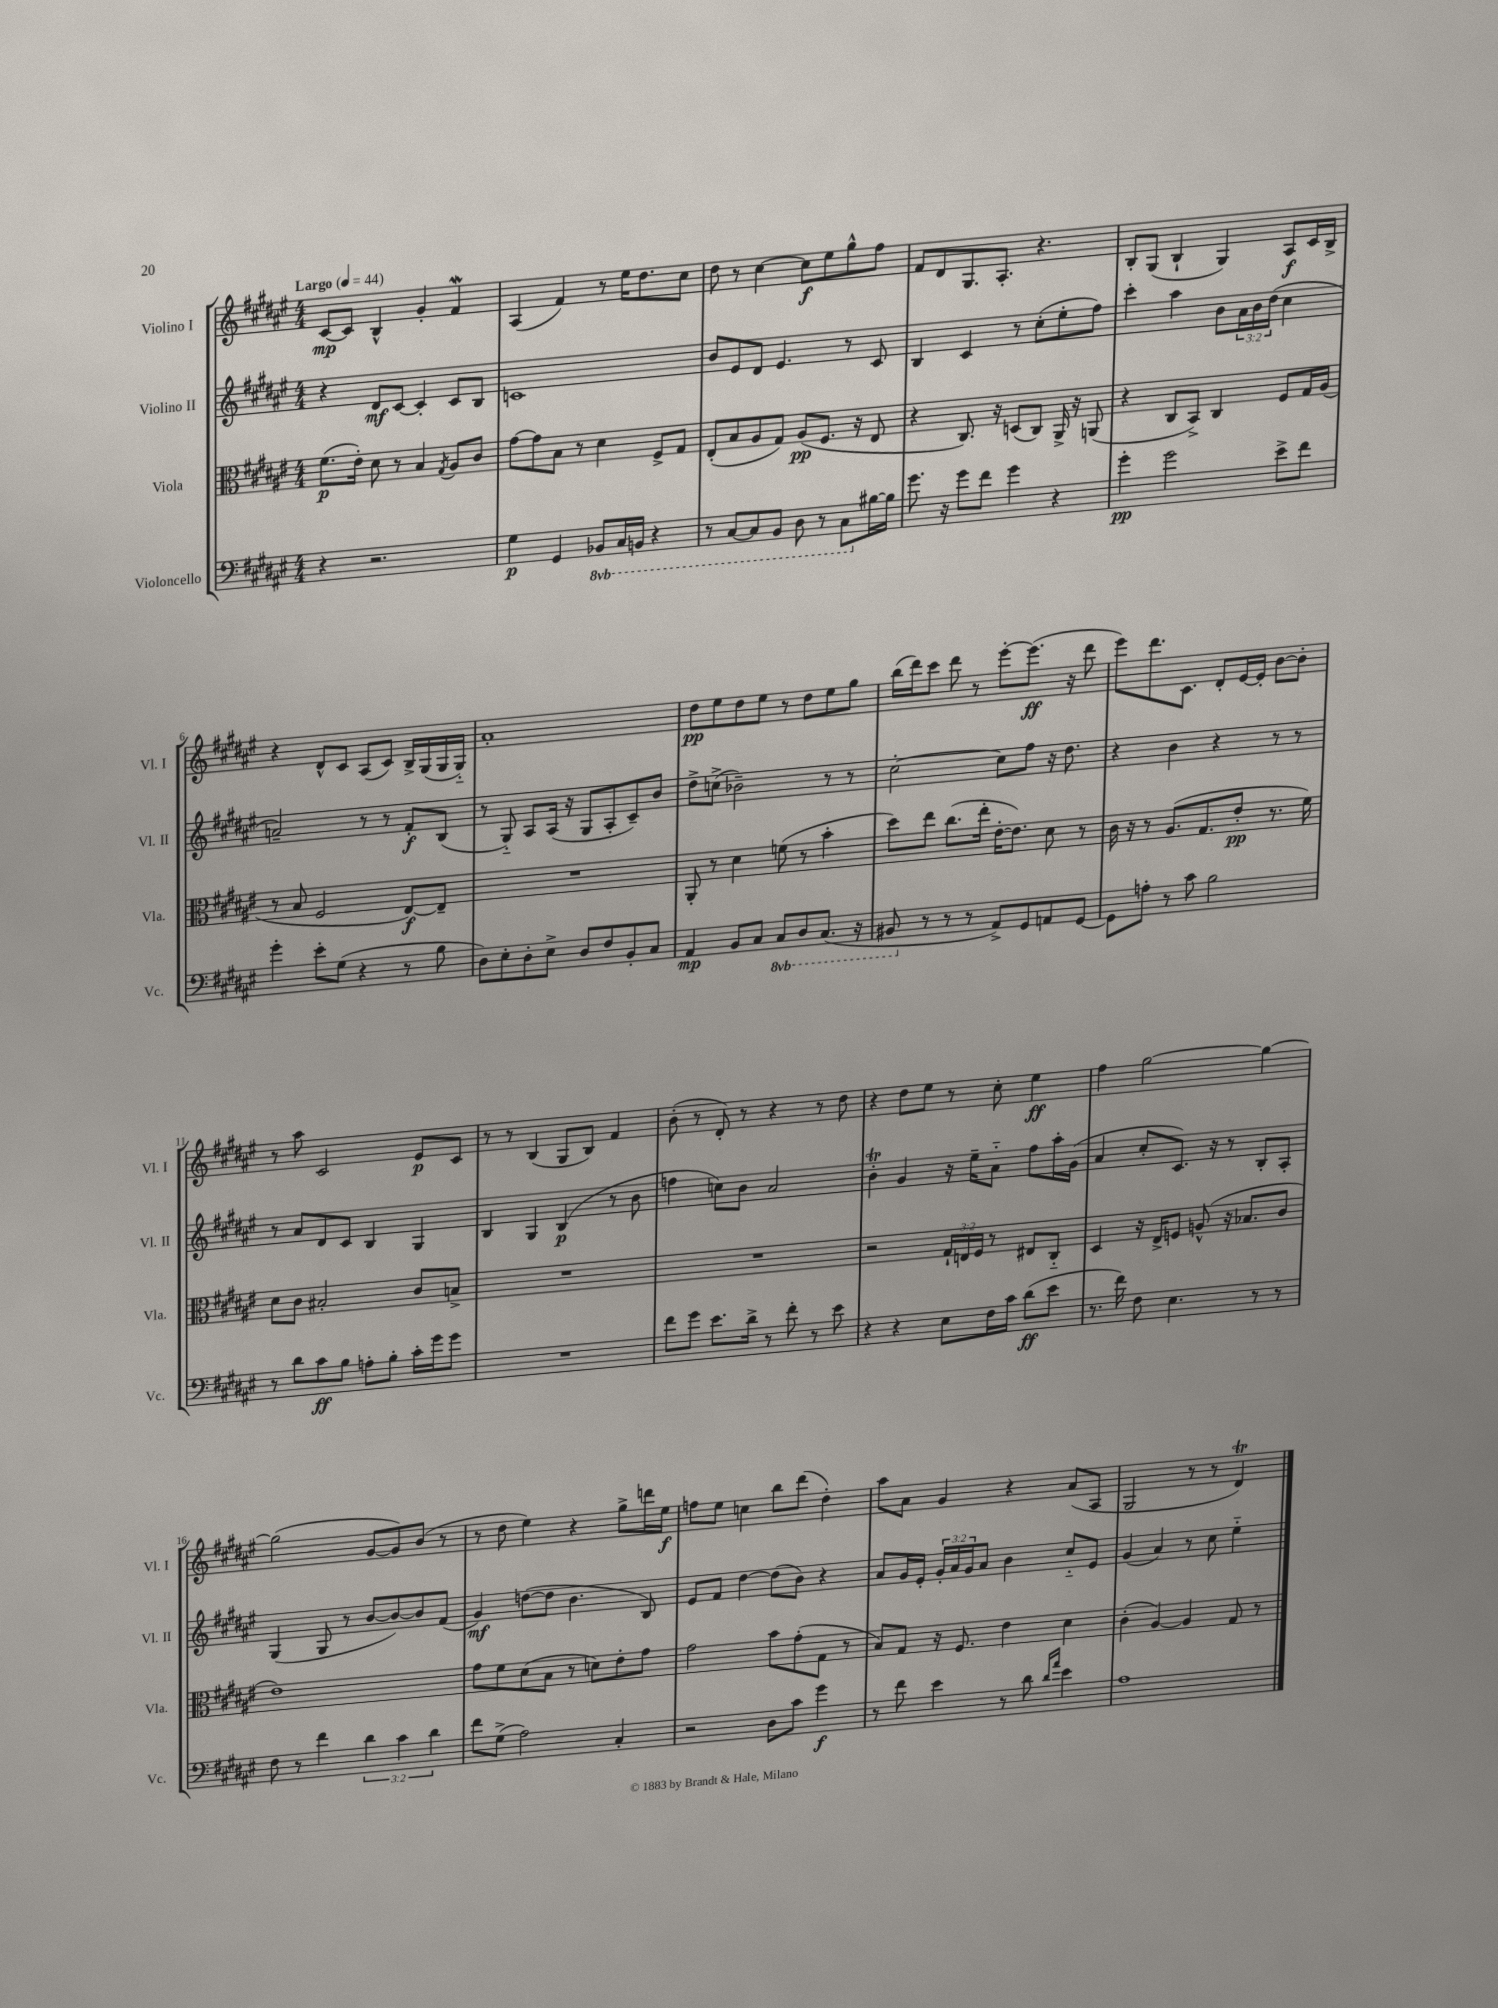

**kern	**dynam	**kern	**dynam	**kern	**dynam	**kern	**dynam
*part4	*part4	*part3	*part3	*part2	*part2	*part1	*part1
*staff4	*staff4	*staff3	*staff3	*staff2	*staff2	*staff1	*staff1
*I"Violoncello	*	*I"Viola	*	*I"Violino II	*	*I"Violino I	*
*I'Vc.	*	*I'Vla.	*	*I'Vl. II	*	*I'Vl. I	*
*clefF4	*	*clefC3	*	*clefG2	*	*clefG2	*
*k[f#c#g#d#a#e#]	*	*k[f#c#g#d#a#e#]	*	*k[f#c#g#d#a#e#]	*	*k[f#c#g#d#a#e#]	*
*M4/4	*	*M4/4	*	*M4/4	*	*M4/4	*
*MM44	*	*MM44	*	*MM44	*	*MM44	*
=1	=1	=1	=1	=1	=1	=1	=1
!	!	!	!	!	!	!LO:TX:a:B:t=Largo	!
4r	.	(8.f#\L	p	4r	.	[8c#/L	mp
.	.	.	.	.	.	8c#/J]	.
.	.	16e#'\Jk)	.	.	.	.	.
2.r	.	8d#\	.	8d#/L	mf	4B^^/	.
.	.	8r	.	[8c#/J	.	.	.
.	.	4B/	.	4c#'/]	.	4g#'/	.
.	.	8qG#/	.	.	.	.	.
.	.	8A#/L	.	8c#/L	.	4f#w/	.
.	.	8c#/J	.	8B/J	.	.	.
=2	=2	=2	=2	=2	=2	=2	=2
4G#\	p	[8g#\L	.	1cn	.	(4A#/	.
.	.	8g#\]	.	.	.	.	.
4GG#/	.	8B\J	.	.	.	4f#/)	.
.	.	8r	.	.	.	.	.
*8ba	*	*	*	*	*	*	*
8BBB-X/L	.	4d#\	.	.	.	8r	.
16CC#/L	.	.	.	.	.	16ee#\KL	.
16BBBn/JJ	.	.	.	.	.	8.dd#\	.
4r	.	8F#^/L	.	.	.	.	.
.	.	8G#/J	.	.	.	8cc#\J	.
=3	=3	=3	=3	=3	=3	=3	=3
8r	.	(8E#'/L	.	8b/L	.	8dd#\	.
[8CC#/L	.	8B/	.	8e#/	.	8r	.
8CC#/]	.	8A#/	.	8d#/J	.	[4cc#\	.
8BBB/J	.	8G#/J)	.	4.e#/	.	.	.
8DD#\	.	(8A#/L	pp	.	.	8cc#\L]	f
8r	.	8.F#/J	.	.	.	8ee#\	.
8CC#\L	.	.	.	8r	.	8gg#^^\	.
.	.	16r	.	.	.	.	.
*X8ba	*	*	*	*	*	*	*
[16B#X\L	.	8E#/	.	8c#/	.	8ff#\J	.
16B#\JJ]	.	.	.	.	.	.	.
=4	=4	=4	=4	=4	=4	=4	=4
8.g#\	.	4r	.	4B/	.	8f#/L	.
.	.	.	.	.	.	8d#/	.
16r	.	.	.	.	.	.	.
8g#\L	.	8.C#/)	.	4c#/	.	8.G#/	.
8f#\J	.	.	.	.	.	.	.
.	.	16r	.	.	.	8.A#'/J	.
4g#\	.	(8Dn/L	.	8r	.	.	.
.	.	8C#/J)	.	(8cc#'\L	.	4.r	.
4r	.	16AA#^/	.	8ee#'\	.	.	.
.	.	16r	.	.	.	.	.
.	.	(8AAn/	.	8ff#\J)	.	.	.
=5	=5	=5	=5	=5	=5	=5	=5
4g#'\	pp	4r	.	4ccc#'\	.	8B'/L	.
.	.	.	.	.	.	(8G#/J	.
2g#\	.	8C#/L	.	4aa#\	.	4B`/	.
.	.	8BB^/J)	.	.	.	.	.
.	.	4C#/	.	8b\L	.	4G#/)	.
.	.	.	.	24a#\L	.	.	.
.	.	.	.	24b\	.	.	.
.	.	.	.	(24dd#\JJ	.	.	.
8e#^\L	.	8F#/L	.	4cc#\	.	8A#/L	f
8f#\J	.	16G#/L	.	.	.	16c#/L	.
.	.	(16A#/JJ	.	.	.	16B^/JJ	.
!!LO:LB:g=z
=6	=6	=6	=6	=6	=6	=6	=6
4g#'\	.	8r	.	2an~/)	.	4r	.
.	.	8B/	.	.	.	.	.
8e#'\L	.	2F#/	.	.	.	8d#^^/L	.
(8G#\J	.	.	.	.	.	8c#/J	.
4r	.	.	.	8r	.	(8A#/L	.
.	.	.	.	8r	.	8c#/J)	.
8r	.	[8E#/L)	f	8f#'/L	f	16B^/LL	.
.	.	.	.	.	.	(16G#/	.
8B\	.	8E#~/J]	.	(8B/J	.	16G#/	.
.	.	.	.	.	.	16G#/JJ)	.
=7	=7	=7	=7	=7	=7	=7	=7
8D#\L)	.	1r	.	8r	.	1a#'	.
8E#'\	.	.	.	8G#/)	.	.	.
8D#'\	.	.	.	8A#/L	.	.	.
8E#^\J	.	.	.	(16A#/Jk	.	.	.
.	.	.	.	16r	.	.	.
8D#/L	.	.	.	8G#/L	.	.	.
8F#/	.	.	.	8A#'/	.	.	.
8BB'/	.	.	.	8c#~/)	.	.	.
8C#/J	.	.	.	8b/J	.	.	.
=8	=8	=8	=8	=8	=8	=8	=8
4AA#/	mp	8AA#'/	.	8dd#^\L	.	8dd#\L	pp
.	.	8r	.	(8ccn^\J	.	8ee#\	.
8BB/L	.	4d#\	.	2b-X~\)	.	8dd#\	.
8C#/J	.	.	.	.	.	8ee#\J	.
*8ba	*	*	*	*	*	*	*
8CC#/L	.	(8fn\	.	.	.	8r	.
8DD#/	.	8r	.	.	.	8dd#\L	.
(8.CC#/J	.	4b'\	.	8r	.	8ee#\	.
.	.	.	.	8r	.	8gg#\J	.
16r	.	.	.	.	.	.	.
=9	=9	=9	=9	=9	=9	=9	=9
8BBB#X/	.	8dd#\L)	.	[2cc#'\	.	(16bb\LL	.
.	.	.	.	.	.	16ddd#\J)	.
*X8ba	*	*	*	*	*	*	*
8r	.	8ee#\J	.	.	.	8ccc#\J	.
8r	.	(8.cc#\L	.	.	.	8ddd#\	.
8r	.	.	.	.	.	8r	.
.	.	16ee#'\Jk	.	.	.	.	.
8AA#^/L)	.	[16e#'\KL	.	8cc#\L]	.	[8eee#'\L	.
.	.	8.e#\J])	.	.	.	.	.
8GG#/	.	.	.	8ff#\J	.	(8.eee#\J]	ff
8AAn/	.	8d#\	.	16r	.	.	.
.	.	.	.	8.dd#\	.	16r	.
[8GG#/J	.	8r	.	.	.	8ddd#\	.
=10	=10	=10	=10	=10	=10	=10	=10
8GG#\L]	.	16c#\	.	4r	.	8eee#\L)	.
.	.	16r	.	.	.	.	.
8An'\J	.	8r	.	.	.	8.ddd#\	.
8r	.	(8.A#/L	.	4b\	.	.	.
.	.	.	.	.	.	8.c#\J	.
8c#\	.	.	.	.	.	.	.
.	.	8.G#/	.	.	.	.	.
2B\	.	.	.	4r	.	8d#'/L	.
.	.	8e#'/J	pp	.	.	[16e#/L	.
.	.	.	.	.	.	16e#'/JJ]	.
.	.	8.r	.	8r	.	[8b\L	.
.	.	.	.	8r	.	8b'\J]	.
.	.	16f#\)	.	.	.	.	.
!!LO:LB:g=z
=11	=11	=11	=11	=11	=11	=11	=11
8r	.	8d#\L	.	8r	.	8r	.
8d#\L	.	8c#\J	.	8a#/L	.	8aa#\	.
8c#\	ff	2B#X'/	.	8d#/	.	2c#/	.
8B\J	.	.	.	8c#/J	.	.	.
8An'\L	.	.	.	4B/	.	.	.
8B'\J	.	.	.	.	.	.	.
16c#'\LL	.	8c#/L	.	4G#/	.	8e#/L	p
16g#\J	.	.	.	.	.	.	.
8g#\J	.	8Bn^/J	.	.	.	8c#/J	.
=12	=12	=12	=12	=12	=12	=12	=12
1r	.	1r	.	4B/	.	8r	.
.	.	.	.	.	.	8r	.
.	.	.	.	4G#/	.	(4B/	.
.	.	.	.	(4B/	p	8G#/L	.
.	.	.	.	.	.	8B/J)	.
.	.	.	.	8r	.	4f#/	.
.	.	.	.	8b\	.	.	.
=13	=13	=13	=13	=13	=13	=13	=13
8f#\L	.	1r	.	4ffn\	.	(8b'\	.
8g#\J	.	.	.	.	.	8r	.
8.e#\L	.	.	.	8ccn\L)	.	8d#'/)	.
.	.	.	.	8b\J	.	8r	.
16d#^\Jk	.	.	.	.	.	.	.
8r	.	.	.	2a#/	.	4r	.
8f#'\	.	.	.	.	.	.	.
8r	.	.	.	.	.	8r	.
8e#\	.	.	.	.	.	8dd#\	.
=14	=14	=14	=14	=14	=14	=14	=14
4r	.	2r	.	4bT'\	.	4r	.
4r	.	.	.	4g#/	.	8dd#\L	.
.	.	.	.	.	.	8ee#\J	.
8E#\L	.	24G#`/LL	.	16r	.	8r	.
.	.	24En/	.	.	.	.	.
.	.	.	.	16ee#~\KL	.	.	.
.	.	24F#/JJ	.	.	.	.	.
16F#\L	.	8r	.	8a#\J	.	8cc#'\	.
16c#\JJ	.	.	.	.	.	.	.
(8d#\L	ff	8E#X/L	.	8ff#\L	.	4ee#\	ff
8e#\J	.	8C#/J	.	16aa#'\L	.	.	.
.	.	.	.	(16g#\JJ	.	.	.
=15	=15	=15	=15	=15	=15	=15	=15
8.r	.	4D#/	.	4a#/	.	4ff#\	.
16f#\)	.	.	.	.	.	.	.
8F#\	.	16r	.	8cc#'/L	.	[2gg#\	.
.	.	16E#^/KL	.	.	.	.	.
4.E#\	.	8Fn/J	.	8.c#/J)	.	.	.
.	.	(8An^^/	.	.	.	.	.
.	.	.	.	16r	.	.	.
.	.	16r	.	8r	.	.	.
.	.	8.B-X/L	.	.	.	.	.
8r	.	.	.	8B'/L	.	4gg#\_	.
8r	.	8c#/J	.	8A#'/J	.	.	.
!!LO:LB:g=z
=16	=16	=16	=16	=16	=16	=16	=16
8F#\	.	1e#)	.	(4G#/	.	(2gg#\]	.
8r	.	.	.	.	.	.	.
4f#\	.	.	.	8G#/	.	.	.
.	.	.	.	8r	.	.	.
6d#\	.	.	.	[8b/L	.	[8g#/L	.
.	.	.	.	8b/_)	.	8g#/])	.
6c#\	.	.	.	.	.	.	.
.	.	.	.	8b/]	.	(8b/J	.
6d#\	.	.	.	.	.	.	.
.	.	.	.	(8f#/J	.	8r	.
=17	=17	=17	=17	=17	=17	=17	=17
8f#\L	.	8g#\L	.	4g#/)	mf	8r	.
(8G#^\J	.	8f#\	.	.	.	8dd#\	.
2A#\)	.	(8d#\	.	([8ddn\L	.	4ee#\)	.
.	.	8B\J	.	8dd\J]	.	.	.
.	.	8r	.	4.b\	.	4r	.
.	.	8dn\L)	.	.	.	.	.
4C#'/	.	8e#'\	.	.	.	8gg#^\L	.
.	.	8g#\J	.	8B/)	.	16dddn\L	.
.	.	.	.	.	.	16ee#\JJ	f
=18	=18	=18	=18	=18	=18	=18	=18
2r	.	2g#\	.	8e#/L	.	8ffn\L	.
.	.	.	.	8f#/J	.	8ee#\J	.
.	.	.	.	[4dd#\	.	4ccn\	.
8D#\L	.	8b\L	.	(8dd#\L]	.	8bb\L	.
8c#\J	.	(8g#'\	.	8b\J)	.	(8ddd#\J	.
4g#\	f	8G#\J	.	4r	.	4dd#'\)	.
.	.	8r	.	.	.	.	.
=19	=19	=19	=19	=19	=19	=19	=19
8r	.	8B/L)	.	8a#/L	.	8aa#\L	.
8f#\	.	8G#/J	.	16g#/L	.	8a#\J	.
.	.	.	.	16e#'/JJ	.	.	.
4e#\	.	16r	.	24g#'/LL	.	4g#/	.
.	.	.	.	24a#/	.	.	.
.	.	8.F#/	.	.	.	.	.
.	.	.	.	24g#/J	.	.	.
.	.	.	.	8a#/J	.	.	.
8r	.	4e#\	.	4b\	.	4r	.
8d#\	.	.	.	.	.	.	.
16qqd#/LL	.	.	.	.	.	.	.
16qqa#/JJ	.	.	.	.	.	.	.
4e#\	.	4d#\	.	8cc#/L	.	(8a#/L	.
.	.	.	.	8e#/J	.	8A#/J	.
=20	=20	=20	=20	=20	=20	=20	=20
1A#	.	(4c#'\	.	(4g#/	.	2G#/	.
.	.	[4A#/)	.	4a#/)	.	.	.
.	.	4A#/]	.	8r	.	8r	.
.	.	.	.	8cc#\	.	8r	.
.	.	8G#/	.	4ee#\	.	4d#T/)	.
.	.	8r	.	.	.	.	.
==	==	==	==	==	==	==	==
*-	*-	*-	*-	*-	*-	*-	*-
